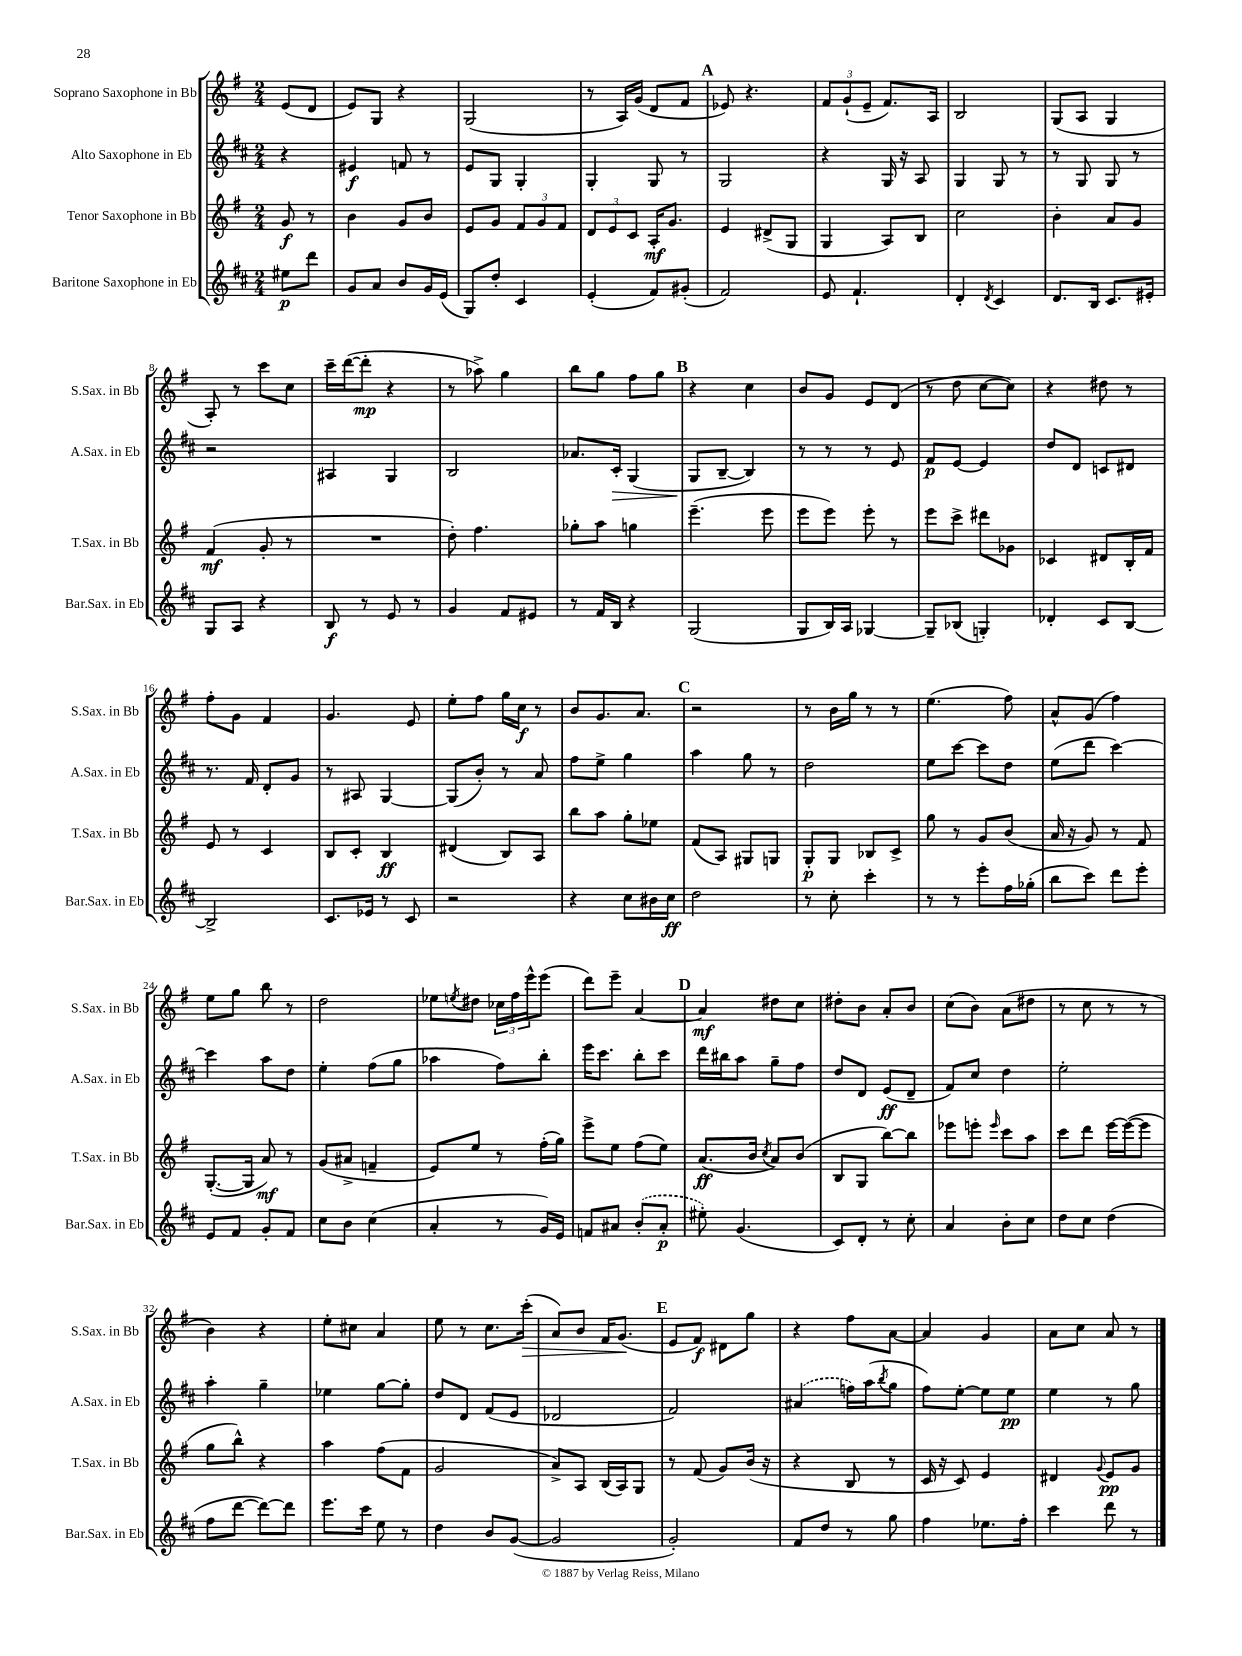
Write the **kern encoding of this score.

**kern	**dynam	**kern	**dynam	**kern	**dynam	**kern	**dynam
*part4	*part4	*part3	*part3	*part2	*part2	*part1	*part1
*staff4	*staff4	*staff3	*staff3	*staff2	*staff2	*staff1	*staff1
*I"Baritone Saxophone in Eb	*	*I"Tenor Saxophone in Bb	*	*I"Alto Saxophone in Eb	*	*I"Soprano Saxophone in Bb	*
*I'Bar.Sax. in Eb	*	*I'T.Sax. in Bb	*	*I'A.Sax. in Eb	*	*I'S.Sax. in Bb	*
*clefG2	*	*clefG2	*	*clefG2	*	*clefG2	*
*k[f#c#]	*	*k[f#]	*	*k[f#c#]	*	*k[f#]	*
*M2/4	*	*M2/4	*	*M2/4	*	*M2/4	*
=	=	=	=	=	=	=	=
8ee#X\L	p	8g/	f	4r	.	(8e/L	.
8ddd\J	.	8r	.	.	.	8d/J	.
=1	=1	=1	=1	=1	=1	=1	=1
8g/L	.	4b\	.	4e#X/	f	8e/L)	.
8a/J	.	.	.	.	.	8G/J	.
8b/L	.	8g/L	.	8fn/	.	4r	.
16g/L	.	8b/J	.	8r	.	.	.
(16e/JJ	.	.	.	.	.	.	.
=2	=2	=2	=2	=2	=2	=2	=2
8G/L)	.	8e/L	.	8e/L	.	(2G/	.
8dd'/J	.	8g/J	.	8G/J	.	.	.
4c#/	.	12f#/L	.	4G'/	.	.	.
.	.	12g/	.	.	.	.	.
.	.	12f#/J	.	.	.	.	.
=3	=3	=3	=3	=3	=3	=3	=3
(4e'/	.	12d/L	.	4G'/	.	8r	.
.	.	12e/	.	.	.	.	.
.	.	.	.	.	.	16A/LL)	.
.	.	12c/J	.	.	.	.	.
.	.	.	.	.	.	(16g/JJ	.
8f#/L)	.	16A'/KL	mf	8G/	.	8d/L	.
.	.	8.g/J	.	.	.	.	.
(8g#X'/J	.	.	.	8r	.	8f#/J	.
!!LO:REH:place=s1:t=A
=4	=4	=4	=4	=4	=4	=4	=4
2f#/)	.	4e/	.	2G/	.	8e-X/)	.
.	.	.	.	.	.	4.r	.
.	.	(8d#X^/L	.	.	.	.	.
.	.	8G/J	.	.	.	.	.
=5	=5	=5	=5	=5	=5	=5	=5
8e/	.	4G/	.	4r	.	12f#/L	.
.	.	.	.	.	.	(12g`/	.
4.f#`/	.	.	.	.	.	.	.
.	.	.	.	.	.	12e~/J	.
.	.	8A/L)	.	16G/	.	8.f#/L)	.
.	.	.	.	16r	.	.	.
.	.	8B/J	.	8A/	.	.	.
.	.	.	.	.	.	16A/Jk	.
=6	=6	=6	=6	=6	=6	=6	=6
4d'/	.	2cc\	.	4G/	.	2B/	.
8qd/	.	.	.	.	.	.	.
4c#/	.	.	.	8G/	.	.	.
.	.	.	.	8r	.	.	.
=7	=7	=7	=7	=7	=7	=7	=7
8.d/L	.	4b'\	.	8r	.	(8G/L	.
.	.	.	.	8G/	.	8A/J	.
16B/Jk	.	.	.	.	.	.	.
8.c#/L	.	8a/L	.	8G/	.	4G/	.
.	.	8g/J	.	8r	.	.	.
16e#X'/Jk	.	.	.	.	.	.	.
!!LO:LB:g=z
=8	=8	=8	=8	=8	=8	=8	=8
8G/L	.	(4f#/	mf	2r	.	8A'/)	.
8A/J	.	.	.	.	.	8r	.
4r	.	8g'/	.	.	.	8ccc\L	.
.	.	8r	.	.	.	8cc\J	.
=9	=9	=9	=9	=9	=9	=9	=9
8B/	f	2r	.	4A#X/	.	16ccc~\LL	.
.	.	.	.	.	.	([16ddd\J	.
8r	.	.	.	.	.	8ddd'\J]	mp
8e/	.	.	.	4G/	.	4r	.
8r	.	.	.	.	.	.	.
=10	=10	=10	=10	=10	=10	=10	=10
4g/	.	8dd'\)	.	2B/	.	8r	.
.	.	4.ff#\	.	.	.	8aa-X^\)	.
8f#/L	.	.	.	.	.	4gg\	.
8e#X/J	.	.	.	.	.	.	.
=11	=11	=11	=11	=11	=11	=11	=11
8r	.	8gg-X'\L	.	8.a-X/L	.	8bb\L	.
16f#/LL	.	8aa\J	.	.	.	8gg\J	.
!	!	!	!	!	!LO:HP:b	!	!
16B/JJ	.	.	.	16c#'/Jk	>	.	.
4r	.	4ggn\	.	(4G/	.	8ff#\L	.
.	.	.	.	.	.	8gg\J	.
!!LO:REH:place=s1:t=B
=12	=12	=12	=12	=12	=12	=12	=12
(2G/	.	(4.eee~\	.	8G/L	.	4r	.
.	.	.	.	[8B~/J	]	.	.
.	.	.	.	4B/])	.	4cc\	.
.	.	8eee\	.	.	.	.	.
=13	=13	=13	=13	=13	=13	=13	=13
8G/L	.	8eee\L	.	8r	.	8b/L	.
16B/L)	.	8eee\J)	.	8r	.	8g/J	.
16A/JJ	.	.	.	.	.	.	.
[4G-X/	.	8eee'\	.	8r	.	8e/L	.
.	.	8r	.	8e/	.	(8d/J	.
=14	=14	=14	=14	=14	=14	=14	=14
8G-~/L]	.	8eee\L	.	8f#/L	p	8r	.
(8B-X/J	.	8ccc^\J	.	[8e/J	.	8dd\	.
4Gn'/)	.	8ddd#X\L	.	4e/]	.	[8cc\L	.
.	.	8g-X\J	.	.	.	8cc\J])	.
=15	=15	=15	=15	=15	=15	=15	=15
4d-X'/	.	4c-X/	.	8dd/L	.	4r	.
.	.	.	.	8d/J	.	.	.
8c#/L	.	8d#X/L	.	8cn/L	.	8dd#X\	.
[8B/J	.	16B'/L	.	8d#X/J	.	8r	.
.	.	16f#/JJ	.	.	.	.	.
!!LO:LB:g=z
=16	=16	=16	=16	=16	=16	=16	=16
2B^/]	.	8e/	.	8.r	.	8ff#'\L	.
.	.	8r	.	.	.	8g\J	.
.	.	.	.	16f#/	.	.	.
.	.	4c/	.	8d'/L	.	4f#/	.
.	.	.	.	8g/J	.	.	.
=17	=17	=17	=17	=17	=17	=17	=17
8.c#/L	.	8B/L	.	8r	.	4.g/	.
.	.	8c'/J	.	8A#X/	.	.	.
16e-X/Jk	.	.	.	.	.	.	.
8r	.	4B/	ff	[4G/	.	.	.
8c#/	.	.	.	.	.	8e/	.
=18	=18	=18	=18	=18	=18	=18	=18
2r	.	(4d#X/	.	(8G/L]	.	8ee'\L	.
.	.	.	.	8b'/J)	.	8ff#\J	.
.	.	8B/L)	.	8r	.	16gg\LL	.
.	.	.	.	.	.	16cc\JJ	f
.	.	8A/J	.	8a/	.	8r	.
=19	=19	=19	=19	=19	=19	=19	=19
4r	.	8bb\L	.	8ff#\L	.	8b/L	.
.	.	8aa\J	.	8ee^\J	.	8.g/	.
8cc#\L	.	8gg'\L	.	4gg\	.	.	.
.	.	.	.	.	.	8.a/J	.
16b#X\L	.	8ee-X\J	.	.	.	.	.
16cc#\JJ	ff	.	.	.	.	.	.
!!LO:REH:place=s1:t=C
=20	=20	=20	=20	=20	=20	=20	=20
2dd\	.	(8f#/L	.	4aa\	.	2r	.
.	.	8A/J)	.	.	.	.	.
.	.	8G#X/L	.	8gg\	.	.	.
.	.	8Gn/J	.	8r	.	.	.
=21	=21	=21	=21	=21	=21	=21	=21
8r	.	8G'/L	p	2dd\	.	8r	.
8cc#'\	.	8G/J	.	.	.	16b\LL	.
.	.	.	.	.	.	16gg\JJ	.
4ccc#'\	.	8B-X/L	.	.	.	8r	.
.	.	8c^/J	.	.	.	8r	.
=22	=22	=22	=22	=22	=22	=22	=22
8r	.	8gg\	.	8ee\L	.	(4.ee\	.
8r	.	8r	.	[8ccc#\J	.	.	.
8eee'\L	.	8g/L	.	8ccc#\L]	.	.	.
16ff#\L	.	(8b/J	.	8dd\J	.	8ff#\)	.
(16gg-X'\JJ	.	.	.	.	.	.	.
=23	=23	=23	=23	=23	=23	=23	=23
8bb\L	.	16a/	.	(8ee\L	.	8a^^/L	.
.	.	16r	.	.	.	.	.
8ccc#\J)	.	8g/)	.	8ddd\J	.	(8g/J	.
8ddd\L	.	8r	.	[4ccc#\)	.	4ff#\)	.
8eee'\J	.	8f#/	.	.	.	.	.
!!LO:LB:g=z
=24	=24	=24	=24	=24	=24	=24	=24
8e/L	.	([8.G'/L	.	4ccc#\]	.	8ee\L	.
8f#/J	.	.	.	.	.	8gg\J	.
.	.	16G/Jk]	.	.	.	.	.
8g'/L	.	8a/)	mf	8aa\L	.	8bb\	.
8f#/J	.	8r	.	8dd\J	.	8r	.
=25	=25	=25	=25	=25	=25	=25	=25
8cc#\L	.	(8g/L	.	4ee'\	.	2dd\	.
8b\J	.	8a#X^/J	.	.	.	.	.
(4cc#\	.	4fn~/	.	(8ff#\L	.	.	.
.	.	.	.	8gg\J	.	.	.
=26	=26	=26	=26	=26	=26	=26	=26
4a'/	.	8e/L)	.	4aa-X\	.	8ee-X\L	.
.	.	.	.	.	.	8qeen/	.
.	.	8ee/J	.	.	.	8dd#X\J	.
8r	.	8r	.	8ff#\L)	.	24cc-X\LL	.
.	.	.	.	.	.	24ff#\	.
.	.	.	.	.	.	24eee^^\J	.
16g/LL)	.	(16ff#'\LL	.	8bb'\J	.	(8eee\J	.
16e/JJ	.	16gg\JJ)	.	.	.	.	.
=27	=27	=27	=27	=27	=27	=27	=27
8fn/L	.	8eee^\L	.	16eee\KL	.	8ddd\L)	.
.	.	.	.	8.ccc#\J	.	.	.
8a#X/J	.	8ee\J	.	.	.	8eee~\J	.
(8b'/L	.	(8ff#\L	.	8bb'\L	.	[4a/	.
8a#'/J	p	8ee\J)	.	8ccc#\J	.	.	.
!!LO:REH:place=s1:t=D
=28	=28	=28	=28	=28	=28	=28	=28
8ee#X'\)	.	(8.a/L	ff	16ddd\LL	.	4a/]	mf
.	.	.	.	16bb#X\J	.	.	.
(4.g/	.	.	.	8aa\J	.	.	.
.	.	16b/Jk	.	.	.	.	.
.	.	8qcc/	.	.	.	.	.
.	.	8a/L)	.	8gg~\L	.	8dd#X\L	.
.	.	(8b/J	.	8ff#\J	.	8cc\J	.
=29	=29	=29	=29	=29	=29	=29	=29
8c#/L)	.	8B/L	.	8dd/L	.	8dd#X'\L	.
8d'/J	.	8G/J	.	8d/J	.	8b\J	.
8r	.	[8bb\L)	.	(8e/L	ff	8a'/L	.
8cc#'\	.	8bb\J]	.	8d~/J	.	8b/J	.
=30	=30	=30	=30	=30	=30	=30	=30
4a/	.	8eee-X\L	.	8f#/L)	.	(8cc\L	.
.	.	8eeen'\J	.	8cc#/J	.	8b\J)	.
.	.	16qqeee/	.	.	.	.	.
8b'\L	.	8ccc\L	.	4dd\	.	(8a\L	.
8cc#\J	.	8aa\J	.	.	.	8dd#X\J	.
=31	=31	=31	=31	=31	=31	=31	=31
8dd\L	.	8ccc\L	.	2ee'\	.	8r	.
8cc#\J	.	8ddd\J	.	.	.	8cc\	.
(4dd\	.	[16eee\LL	.	.	.	8r	.
.	.	(16eee\J_	.	.	.	.	.
.	.	8eee\J]	.	.	.	8r	.
!!LO:LB:g=z
=32	=32	=32	=32	=32	=32	=32	=32
8ff#\L	.	8gg\L	.	4aa'\	.	4b\)	.
[8ddd\J	.	8bb^^\J)	.	.	.	.	.
8ddd\L_)	.	4r	.	4gg~\	.	4r	.
8ddd\J]	.	.	.	.	.	.	.
=33	=33	=33	=33	=33	=33	=33	=33
8.eee\L	.	4aa\	.	4ee-X\	.	8ee'\L	.
.	.	.	.	.	.	8cc#X\J	.
16ccc#\Jk	.	.	.	.	.	.	.
8ee\	.	(8ff#\L	.	[8gg\L	.	4a/	.
8r	.	8f#\J	.	8gg'\J]	.	.	.
=34	=34	=34	=34	=34	=34	=34	=34
4dd\	.	2g/	.	8dd/L	.	8ee\	.
.	.	.	.	8d/J	.	8r	.
8b/L	.	.	.	(8f#/L	.	8.cc\L	.
([8g/J	.	.	.	8e/J	.	.	.
!	!	!	!	!	!	!	!LO:HP:b
.	.	.	.	.	.	(16ccc'\Jk	>
=35	=35	=35	=35	=35	=35	=35	=35
2g/]	.	8a^/L)	.	2d-X/	.	8a/L)	.
.	.	8A/J	.	.	.	8b/J	.
.	.	(16B/LL	.	.	.	16f#/KL	.
.	.	16A/J)	.	.	.	(8.g/J	.
.	.	8G/J	.	.	.	.	.
.	.	.	.	.	.	.	]
!!LO:REH:place=s1:t=E
=36	=36	=36	=36	=36	=36	=36	=36
2g'/)	.	8r	.	2f#/)	.	8e/L	.
.	.	(8f#/	.	.	.	8f#/J)	f
.	.	8g/L)	.	.	.	8d#X\L	.
.	.	(16b/Jk	.	.	.	8gg\J	.
.	.	16r	.	.	.	.	.
=37	=37	=37	=37	=37	=37	=37	=37
8f#/L	.	4r	.	(4a#X/	.	4r	.
8dd/J	.	.	.	.	.	.	.
8r	.	8B/	.	16ffn\LL)	.	8ff#\L	.
.	.	.	.	(16aa\J	.	.	.
.	.	.	.	8qbb/	.	.	.
8gg\	.	8r	.	8gg\J	.	[8a\J	.
=38	=38	=38	=38	=38	=38	=38	=38
4ff#\	.	16c/	.	8ff#\L)	.	4a/]	.
.	.	16r	.	.	.	.	.
.	.	8c/)	.	[8ee'\J	.	.	.
8.ee-X\L	.	4e/	.	8ee\L]	.	4g/	.
.	.	.	.	8ee\J	pp	.	.
16ff#'\Jk	.	.	.	.	.	.	.
=39	=39	=39	=39	=39	=39	=39	=39
4ccc#\	.	4d#X/	.	4ee\	.	8a\L	.
.	.	.	.	.	.	8cc\J	.
.	.	8qqg/	.	.	.	.	.
8ddd\	.	8e/L	pp	8r	.	8a/	.
8r	.	8g/J	.	8gg\	.	8r	.
==	==	==	==	==	==	==	==
*-	*-	*-	*-	*-	*-	*-	*-
